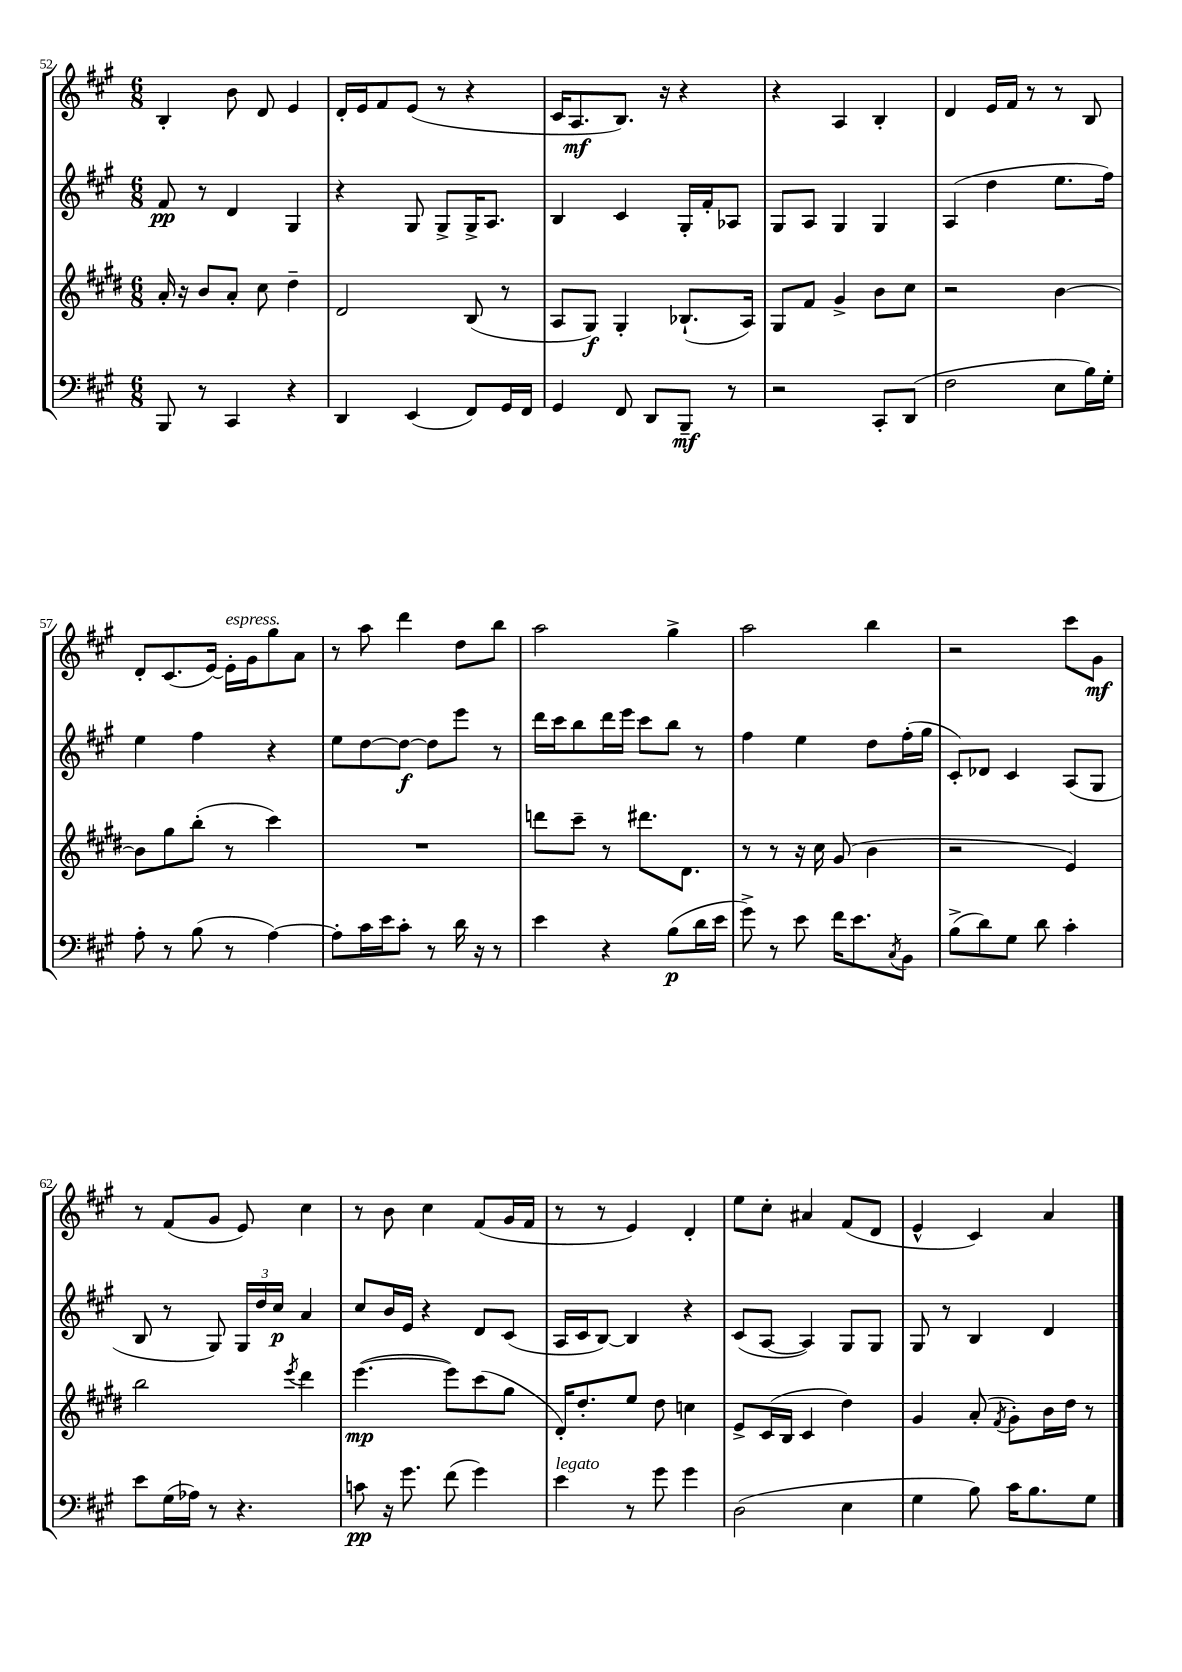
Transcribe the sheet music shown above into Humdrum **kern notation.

**kern	**kern	**kern	**kern
*staff4	*staff3	*staff2	*staff1
*clefF4	*clefG2	*clefG2	*clefG2
*k[f#c#g#]	*k[f#c#g#d#]	*k[f#c#g#]	*k[f#c#g#]
*M6/8	*M6/8	*M6/8	*M6/8
8BBB	16a'	8f#	4B'
.	16r	.	.
8r	8b	8r	.
4CC#	8a'	4d	8b
.	8cc#	.	8d
4r	4dd#~	4G#	4e
=	=	=	=
4DD	2d#	4r	16d'
.	.	.	16e
.	.	.	8f#
(4EE	.	8G#	(8e
.	.	8G#^	8r
8FF#)	(8B	16G#^	4r
.	.	8.A	.
16GG#	8r	.	.
16FF#	.	.	.
=	=	=	=
4GG#	8A	4B	16c#
.	.	.	8.A
.	8G#)	.	.
8FF#	4G#'	4c#	8.B)
8DD	.	.	.
.	.	.	16r
8BBB~	(8.B-`	16G#'	4r
.	.	16f#'	.
8r	.	8A-	.
.	16A)	.	.
=	=	=	=
2r	8G#	8G#	4r
.	8f#	8A	.
.	4g#^	4G#	4A
8CC#'	8b	4G#	4B'
(8DD	8cc#	.	.
=	=	=	=
2F#	2r	(4A	4d
.	.	4dd	16e
.	.	.	16f#
.	.	.	8r
8E	[4b	8.ee	8r
16B)	.	.	8B
16G#'	.	16ff#)	.
=	=	=	=
8A'	8b]	4ee	8d'
8r	8gg#	.	(8.c#
(8B	(8bb'	4ff#	.
.	.	.	[16e)
8r	8r	.	16e']
.	.	.	16g#
[4A)	4ccc#)	4r	8gg#
.	.	.	8a
=	=	=	=
8A']	2.r	8ee	8r
16c#	.	[8dd	8aa
16e	.	.	.
8c#'	.	8dd_	4ddd
8r	.	8dd]	.
16d	.	8eee	8dd
16r	.	.	.
8r	.	8r	8bb
=	=	=	=
4e	8ddd	16ddd	2aa
.	.	16ccc#	.
.	8ccc#~	8bb	.
4r	8r	16ddd	.
.	.	16eee	.
.	8.ddd#	8ccc#	.
(8B	.	8bb	4gg#^
.	8.d#	.	.
16d	.	8r	.
16e	.	.	.
=	=	=	=
8g#^)	8r	4ff#	2aa
8r	8r	.	.
8e	16r	4ee	.
.	16cc#	.	.
16f#	(8g#	.	.
8.e	.	.	.
.	4b	8dd	4bb
8qC#	.	.	.
8BB	.	(16ff#'	.
.	.	16gg#	.
=	=	=	=
(8B^	2r	8c#')	2r
8d)	.	8d-	.
8G#	.	4c#	.
8d	.	.	.
4c#'	4e)	(8A	8ccc#
.	.	8G#	8g#
=	=	=	=
8e	2bb	8B	8r
(16G#	.	8r	(8f#
16A-)	.	.	.
8r	.	8G#)	8g#
4.r	.	24G#	8e)
.	.	24dd	.
.	.	24cc#	.
.	8qeee	.	.
.	4ddd#	4a	4cc#
=	=	=	=
8c	([4.eee	8cc#	8r
16r	.	16b	8b
8.g#	.	16e	.
.	.	4r	4cc#
(8f#	8eee])	.	.
4g#)	(8ccc#	8d	(8f#
.	8gg#	(8c#	16g#
.	.	.	16f#
=	=	=	=
4e	16d#')	16A	8r
.	8.dd#'	16c#	.
.	.	[8B)	8r
8r	8ee	4B]	4e)
8g#	8dd#	.	.
4g#	4cc	4r	4d'
=	=	=	=
(2D	8e^	(8c#	8ee
.	(16c#	[8A	8cc#'
.	16B	.	.
.	4c#	4A])	4a#
4E	4dd#)	8G#	(8f#
.	.	8G#	8d
=	=	=	=
4G#	4g#	8G#	4e^^
.	.	8r	.
8B)	(8a'	4B	4c#)
.	8qf#	.	.
16c#	8g#')	.	.
8.B	.	.	.
.	16b	4d	4a
.	16dd#	.	.
8G#	8r	.	.
==	==	==	==
*-	*-	*-	*-
